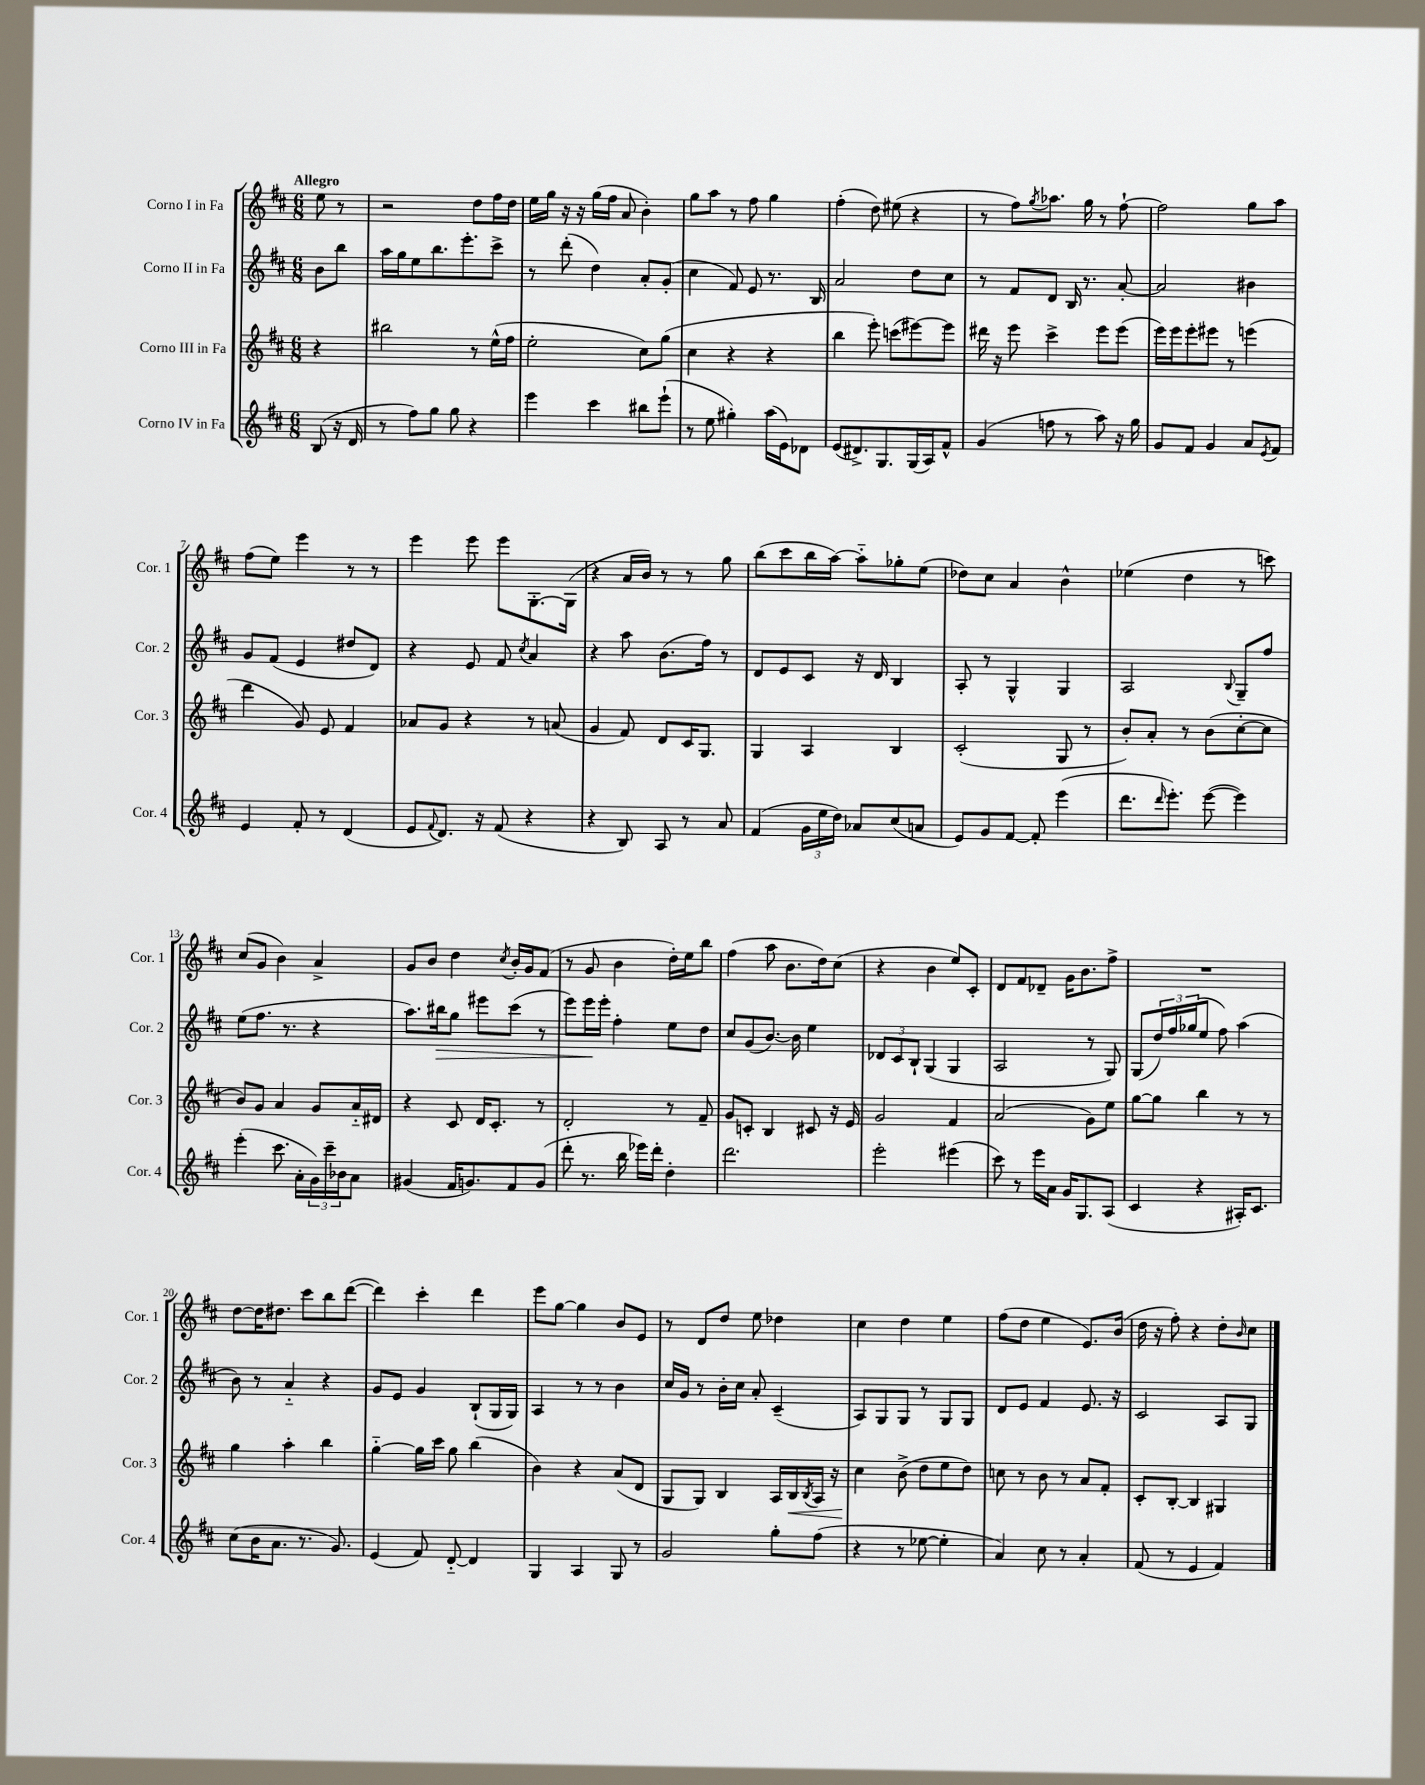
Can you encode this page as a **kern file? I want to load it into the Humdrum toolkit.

**kern	**kern	**kern	**kern
*staff4	*staff3	*staff2	*staff1
*clefG2	*clefG2	*clefG2	*clefG2
*k[f#c#]	*k[f#c#]	*k[f#c#]	*k[f#c#]
*M6/8	*M6/8	*M6/8	*M6/8
(8B/	4r	8b\L	8ee\
16r	.	8bb\J	8r
16d/	.	.	.
=	=	=	=
8r	2bb#\	16aa\LL	2r
.	.	16gg\J	.
8ff#\L)	.	8ee\	.
8gg\J	.	8.bb\	.
8gg\	.	.	.
.	.	8.eee'\	.
4r	8r	.	8dd\L
.	(16ee^^\LL	8ccc#^\J	16ff#\L
.	16ff#\JJ	.	16dd\JJ
=	=	=	=
4eee\	2ee'\	8r	16ee\LL
.	.	.	16gg\JJ
.	.	(8ddd'\	16r
.	.	.	16r
4ccc#\	.	4dd\)	(16gg\LL
.	.	.	16ff#\JJ
.	.	.	8a/
8bb#\L	8cc#\L)	8a'/L	4b'\)
(8eee`\J	(8gg\J	(8g'/J	.
=	=	=	=
8r	4cc#\	4cc#\	8gg\L
8ee\	.	.	8aa\J
4gg#'\)	4r	8f#/)	8r
.	.	8e/	8ff#\
(16aa\LL	4r	8.r	4gg\
16e\J)	.	.	.
8d-\J	.	.	.
.	.	16B/	.
=	=	=	=
(8e/L	4bb\	2a/	(4ff#'\
8.d#^/)	.	.	.
.	8eee'\)	.	8dd\)
8.G/	.	.	.
.	(8ccc\L	.	(8ee#\
(16G/L	[8eee#\)	8dd\L	4r
16A/J)	.	.	.
8f#^^/J	8eee#\]J	8cc#\J	.
=	=	=	=
(4g/	16ddd#\	8r	8r
.	16r	.	.
.	8eee\	8f#/L	8ff#\L)
.	.	.	8qgg/
8ff\	4ccc#^\	8d/J	8.aa-\J
8r	.	16B/	.
.	.	8.r	16gg\
8aa\)	8eee\L	.	8r
16r	(8eee\J	[8a'/	[8ff#`\
16gg\	.	.	.
=	=	=	=
8g/L	16eee\LL)	2a/]	2ff#\]
.	16eee\J	.	.
8f#/J	8eee'\	.	.
4g/	8eee#\J	.	.
.	8r	.	.
8a/L	(4eee\	4b#\	8gg\L
8qe/	.	.	.
8f#/J	.	.	8aa\J
=	=	=	=
4e/	4ddd\	8g/L	(8ff#\L
.	.	(8f#/J	8ee\J)
8f#'/	8g/)	4e/	4eee\
8r	8e/	.	.
(4d/	4f#/	8dd#/L	8r
.	.	8d/J)	8r
=	=	=	=
8e/L	8a-/L	4r	4eee\
8qqf#/	.	.	.
8.d/J)	8g/J	.	.
.	4r	8e/	8eee\
16r	.	.	.
(8f#/	.	8f#/	8eee\L
.	.	8qcc#/	.
4r	8r	4a/	[8.G'\
.	(8a/	.	.
.	.	.	(16G\]Jk
=	=	=	=
4r	4g/	4r	4r
8B/)	8f#/)	8aa\	16a/LL
.	.	.	16b/JJ)
8A/	8d/L	(8.b\L	8r
8r	16c#/K	.	8r
.	8.G/J	16ff#\Jk)	.
8a/	.	8r	8gg\
=	=	=	=
(4f#/	4G/	8d/L	(8bb\L
.	.	8e/	8ccc#\
24g\LL	4A/	8c#/J	16bb\L
24ee\	.	.	.
.	.	.	[16aa\JJ)
24dd\JJ)	.	.	.
8a-/L	.	16r	8aa'~\]L
.	.	16d/	.
(8cc#/	4B/	4B/	8gg-'\
8a/J	.	.	(8ee\J
=	=	=	=
8e/L)	(2c#'/	8A'/	8dd-\L)
8g/	.	8r	8cc#\J
[8f#/J	.	4G^^/	4a/
8f#'/]	.	.	.
(4eee\	8G/	4G/	4b^^\
.	8r	.	.
=	=	=	=
8.ddd\L	8b'/L)	2A/	(4ee-\
.	8a'/J	.	.
16qqddd/	.	.	.
8.eee'\J)	.	.	.
.	8r	.	4dd\
([8eee\	(8b\L	.	.
.	.	8qqB/	.
4eee\])	[8cc#'\	8G~/L	8r
.	8cc#\]J	8ff#/J	8ccc\)
=	=	=	=
(4eee'\	8b/L)	(8ee\L	(8cc#/L
.	8g/J	8.ff#\J	8g/J
8.ccc#\	4a/	.	4b\)
.	.	8.r	.
16a'\LL	.	.	.
24g\)	8g/L	4r	4a^/
24ccc#~\	.	.	.
24b-\J	.	.	.
8a\J	16a'~/L	.	.
.	16d#/JJ	.	.
=	=	=	=
(4g#/	4r	8.aa\L)	8g/L
.	.	.	8b/J
.	.	16bb#\k	.
16f#/LK	8c#/	8gg\J	4dd\
8.g/)	.	.	.
.	16d/LK	8eee#\L	.
.	8.c#'/J	.	.
.	.	.	8qcc#/
8f#/	.	(8ccc#\J	16b'/LL
.	.	.	16g/J
(8g/J	8r	8r	(8f#/J
=	=	=	=
8ddd'\	2d'/	8eee\L)	8r
8.r	.	16eee\L	8g/
.	.	16eee'\JJ	.
.	.	4ff#'\	4b\
16bb\	.	.	.
16eee-\LL)	.	.	.
16ddd'\JJ	.	.	.
4dd'\	8r	8ee\L	16dd'\LL)
.	.	.	16ee\J
.	8f#~/	8dd\J	8bb\J
=	=	=	=
2.ddd\	8g/L	8cc#/L	(4ff#\
.	8c'/J	(8g/	.
.	4B/	[8.b/J)	8aa\
.	.	.	8.b\L
.	.	16b\]	.
.	8c#/	4ee\	.
.	.	.	16dd\k)
.	16r	.	(8cc#\J
.	16e/	.	.
=	=	=	=
2eee'\	2g/	12d-/L	4r
.	.	12c#/	.
.	.	12B`/J	.
.	.	(4G/	4b\
(4eee#\	4f#/	4G/	8ee/L)
.	.	.	8c#'/J
=	=	=	=
8ccc#\)	(2a/	2A/	8d/L
8r	.	.	8f#/
16eee\LL	.	.	8d-~/J
16a\JJ	.	.	.
16g/LK	.	.	16g\LK
8.G/	.	.	8.b\
.	8g\L)	8r	.
(8A/J	8ee\J	8G/)	8ff#^\J
=	=	=	=
4c#/	[8gg\L	(8G/L	2.r
.	8gg\]J	24dd/L)	.
.	.	24ff#/	.
.	.	(24gg-/J	.
4r	4bb\	8ee/J	.
.	.	8ff#\)	.
16A#'/LK)	8r	(4aa\	.
8.c#/J	.	.	.
.	8r	.	.
=	=	=	=
(8cc#\L	4gg\	8b\)	[8dd\L
16b\K	.	8r	16dd\]K
8.a\J	.	.	8.dd#\J
.	4aa'\	4a'~/	.
8.r	.	.	8ccc#\L
.	4bb\	4r	8bb\
8.g/)	.	.	.
.	.	.	([8ddd\J
=	=	=	=
(4e/	[4gg'~\	8g/L	4ddd\])
.	.	8e/J	.
8f#/)	16gg\]LL	4g/	4ccc#'\
.	16ccc#\JJ	.	.
[8d'~/	8gg\	.	.
4d/]	(4bb\	(8B`/L	4ddd\
.	.	16G/L	.
.	.	16G/JJ)	.
=	=	=	=
4G/	4b\)	4A/	8eee\L
.	.	.	[8gg\J
4A/	4r	8r	4gg\]
.	.	8r	.
8G/	(8a/L	4b\	8b/L
8r	8d/J	.	8e/J
=	=	=	=
2g/	8G/L	16cc#/LL	8r
.	.	16g/JJ	.
.	8G/J)	8r	8d/L
.	4B/	16b'\LL	8dd/J
.	.	16cc#\JJ	.
.	.	8a'/	8ee\
8gg'\L	16A/LL	(4c#~/	4dd-\
.	16B/	.	.
.	8qB/	.	.
(8ff#\J	16A/JJ	.	.
.	16r	.	.
=	=	=	=
4r	4cc#\	8A/L)	4cc#\
.	.	8G/	.
8r	(8b^\	8G/J	4dd\
[8ee-\	8dd\L	8r	.
4ee-'\]	8ee\	8G/L	4ee\
.	8dd\J)	8G/J	.
=	=	=	=
4a/)	8cc\	8d/L	(8ff#\L
.	8r	8e/J	8dd\J
8cc#\	8b\	4f#/	4ee\
8r	8r	.	.
4a'/	8a/L	8.e/	8.e/L)
.	8f#'/J	.	.
.	.	16r	(16b/Jk
=	=	=	=
(8f#/	8c#'/L	2c#/	16dd\
.	.	.	16r
8r	[8B'/J	.	8ff#'\)
4e/	4B/]	.	4r
4f#/)	4G#/	8A/L	8dd'\L
.	.	.	16qqb/
.	.	8G/J	8cc#\J
==	==	==	==
*-	*-	*-	*-
